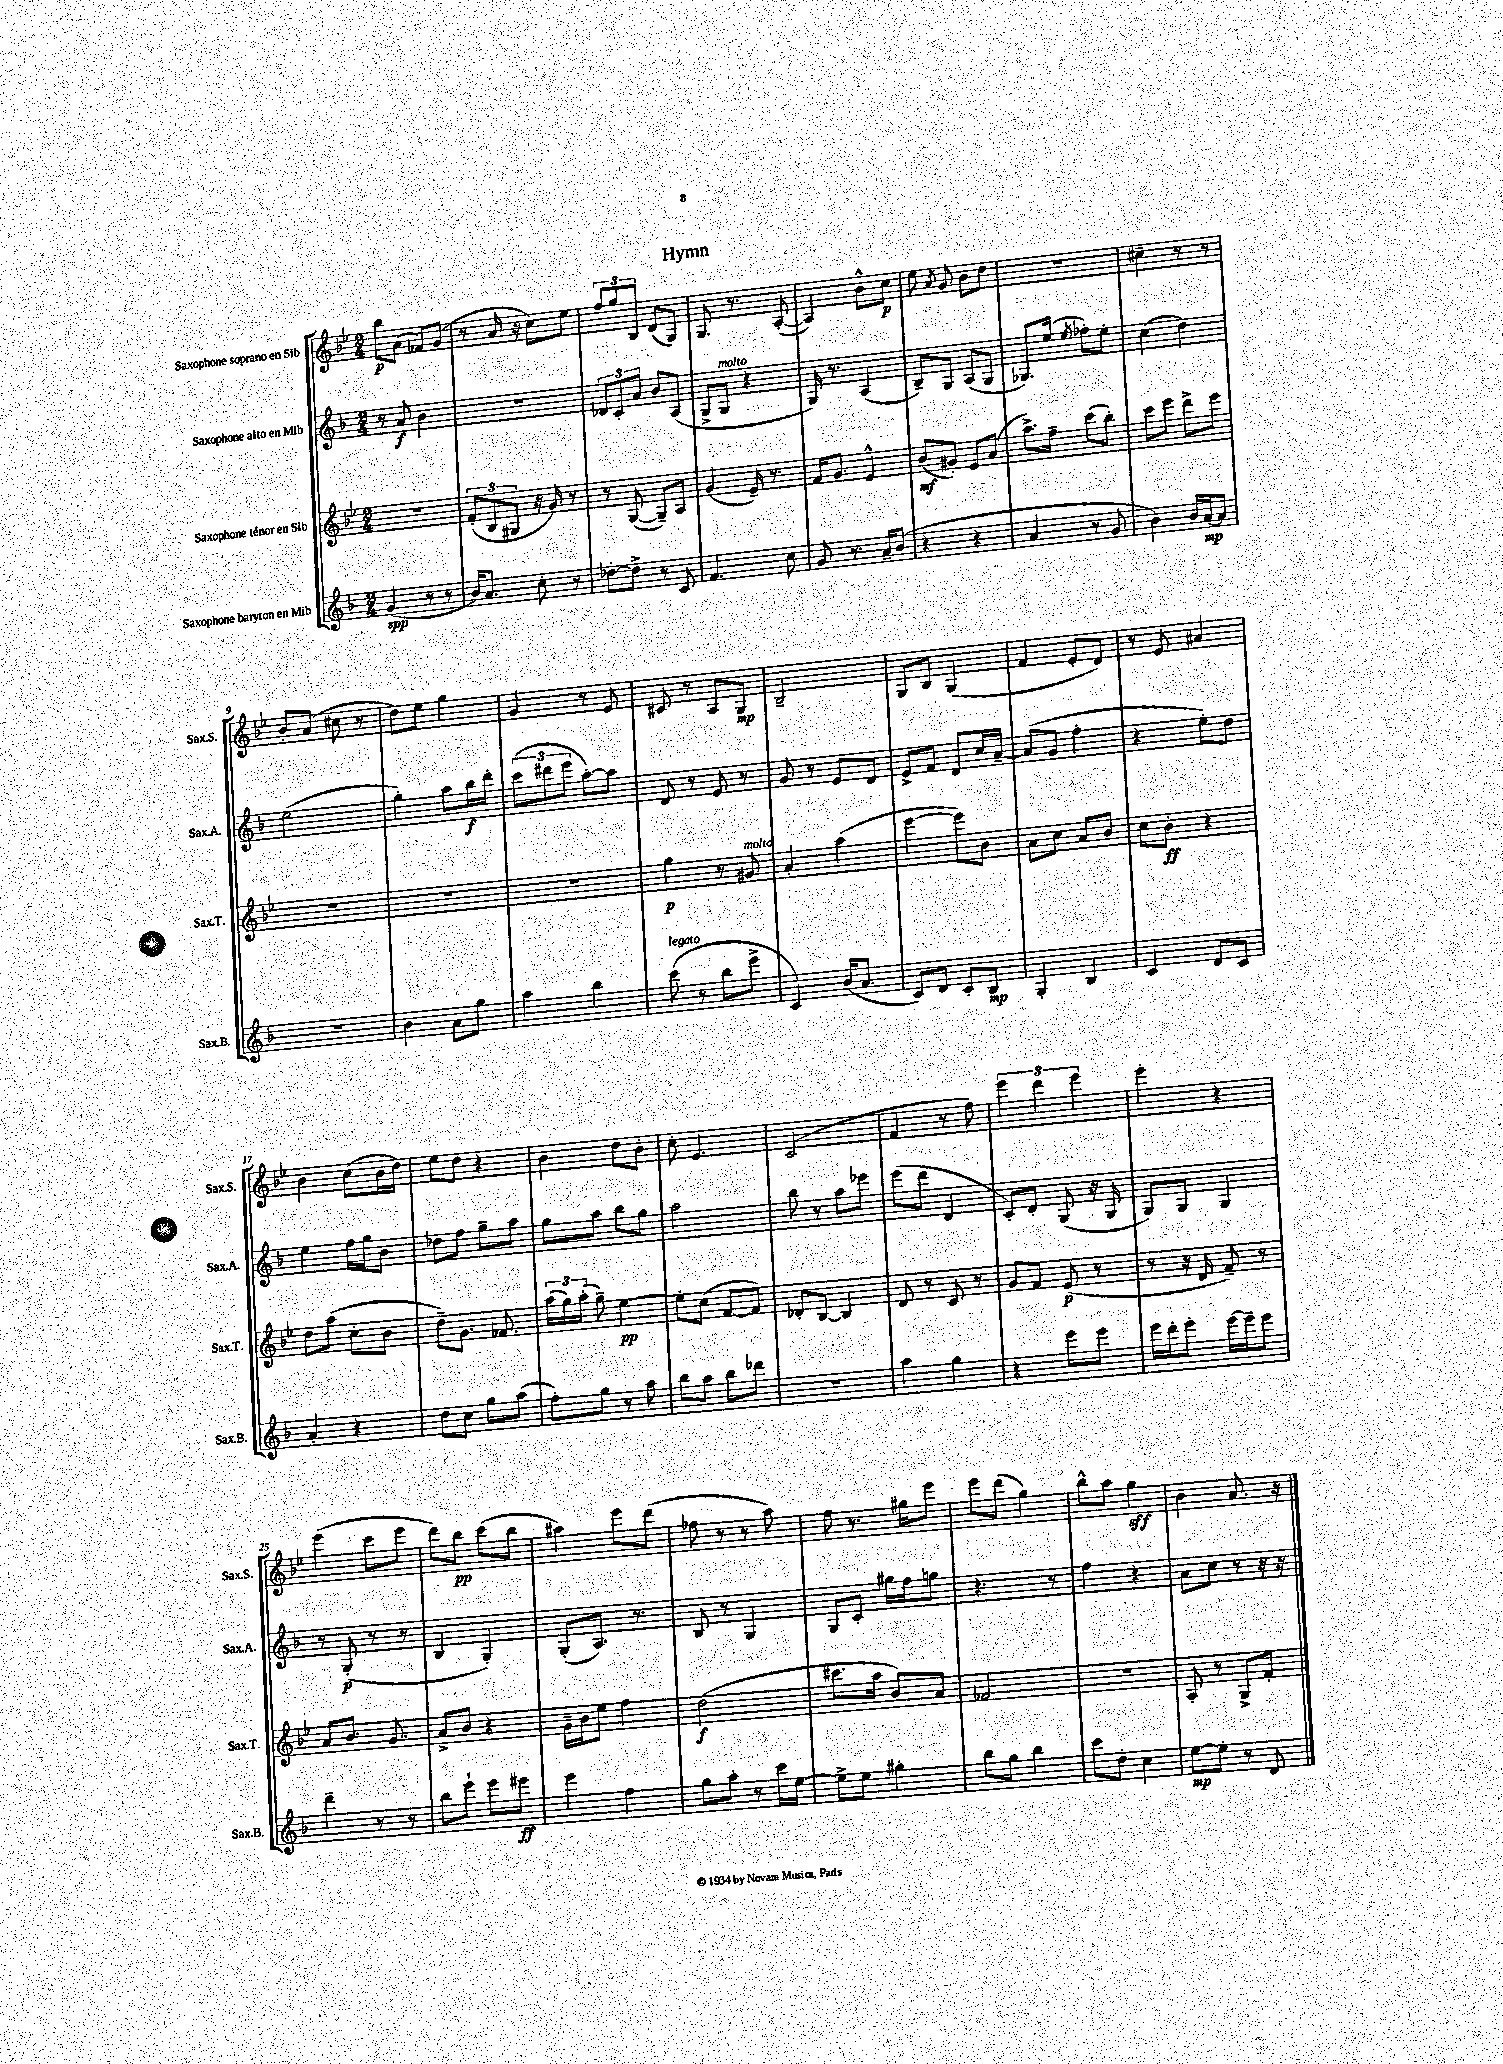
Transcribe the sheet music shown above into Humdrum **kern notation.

**kern	**dynam	**kern	**dynam	**kern	**dynam	**kern	**dynam
*part4	*part4	*part3	*part3	*part2	*part2	*part1	*part1
*staff4	*staff4	*staff3	*staff3	*staff2	*staff2	*staff1	*staff1
*I"Saxophone baryton en Mib	*	*I"Saxophone ténor en Sib	*	*I"Saxophone alto en Mib	*	*I"Saxophone soprano en Sib	*
*I'Sax.B.	*	*I'Sax.T.	*	*I'Sax.A.	*	*I'Sax.S.	*
*clefG2	*	*clefG2	*	*clefG2	*	*clefG2	*
*k[b-]	*	*k[b-e-]	*	*k[b-]	*	*k[b-e-]	*
*M2/4	*	*M2/4	*	*M2/4	*	*M2/4	*
=1	=1	=1	=1	=1	=1	=1	=1
(4g/	spp	2r	.	8r	.	8bb-\L	p
.	.	.	.	8a/	f	(8a\J	.
8r	.	.	.	4b-\	.	8f-X/L)	.
8r	.	.	.	.	.	(8g/J	.
=2	=2	=2	=2	=2	=2	=2	=2
16b-/KL)	.	(12f'/L	.	2r	.	8r	.
8.a/J	.	.	.	.	.	.	.
.	.	12B-/	.	.	.	.	.
.	.	.	.	.	.	16a/	.
.	.	12G#X/J	.	.	.	.	.
.	.	.	.	.	.	16r	.
8cc'\	.	16r	.	.	.	8cc\L)	.
.	.	16g/)	.	.	.	.	.
8r	.	8r	.	.	.	8ee-\J	.
=3	=3	=3	=3	=3	=3	=3	=3
[8dd-X'\L	.	8r	.	12d-X/L	.	12ff/L	.
.	.	.	.	12c'/	.	12gg/	.
8dd-^\J]	.	([8G/	.	.	.	.	.
.	.	.	.	12a/J	.	12B-/J	.
8r	.	8G~/L])	.	8b-/L	.	(8d/L	.
8c/	.	8A/J	.	(8A/J	.	8G/J)	.
=4	=4	=4	=4	=4	=4	=4	=4
4.f/	.	(4g/	.	8G^/L	.	8.G/	.
!	!	!	!	!LO:TX:a:i:t=molto	!	!	!
.	.	.	.	8G/J	.	.	.
.	.	.	.	.	.	8.r	.
.	.	16e-~/)	.	4r	.	.	.
.	.	8.r	.	.	.	.	.
8cc\	.	.	.	.	.	([8A'/	.
=5	=5	=5	=5	=5	=5	=5	=5
8g/	.	16f/KL	.	16G/)	.	4A/])	.
.	.	8.g/J	.	8.r	.	.	.
8.r	.	.	.	.	.	.	.
.	.	4e-^^/	.	(4A/	.	8b-^^\L	.
16a~/KL	.	.	.	.	.	.	.
(8b-/J	.	.	.	.	.	8cc\J	p
=6	=6	=6	=6	=6	=6	=6	=6
4r	.	(8b-/L	mf	8B-~/L)	.	8ee-\	.
.	.	.	.	.	.	8qa/	.
.	.	8g#X'/J)	.	8G/J	.	8g/	.
4r	.	8e-/L	.	(8A/L	.	8b-\L	.
.	.	(8a/J	.	8G/J	.	8dd\J	.
=7	=7	=7	=7	=7	=7	=7	=7
4a/	.	8.aa^\L)	.	8.G-X/L)	.	2r	.
.	.	16ff~\Jk	.	(16ee/Jk	.	.	.
.	.	.	.	8qee/	.	.	.
8r	.	(8ccc\L	.	8ff-X'\L)	.	.	.
8g/	.	8bb-'\J)	.	8ee'\J	.	.	.
=8	=8	=8	=8	=8	=8	=8	=8
4b-\)	.	8ccc\L	.	(4cc\	.	4cc#X~\	.
.	.	8eee-\J	.	.	.	.	.
16b-/LL	.	8ddd^\L	.	4dd\)	.	8r	.
[16a/J	mp	.	.	.	.	.	.
8a/J]	.	8eee-\J	.	.	.	8r	.
!!LO:LB:g=z
=9	=9	=9	=9	=9	=9	=9	=9
2r	.	2r	.	(2ee\	.	8b-'/L	.
.	.	.	.	.	.	(8a/J	.
.	.	.	.	.	.	8cc#X\	.
.	.	.	.	.	.	8r	.
=10	=10	=10	=10	=10	=10	=10	=10
4b-\	.	2r	.	4gg'\)	.	8dd\L)	.
.	.	.	.	.	.	8ee-\J	.
8a\L	.	.	.	8aa\L	.	4gg\	.
8gg\J	.	.	.	16bb-\L	f	.	.
.	.	.	.	16ddd'\JJ	.	.	.
=11	=11	=11	=11	=11	=11	=11	=11
4aa\	.	2r	.	(12ccc\L	.	4g/	.
.	.	.	.	12ddd#X\	.	.	.
.	.	.	.	12eee\J	.	.	.
4bb-\	.	.	.	[8aa'\L)	.	8r	.
.	.	.	.	8aa\J]	.	8e-/	.
=12	=12	=12	=12	=12	=12	=12	=12
!LO:TX:a:i:t=legato	!	!	!	!	!	!	!
(8ccc\	.	4gg\	p	8d/	.	8c#X/	.
8r	.	.	.	8r	.	8r	.
8bb-\L	.	8r	.	8e/	.	8A/L	.
!	!	!LO:TX:a:i:t=molto	!	!	!	!	!
8eee^\J	.	8g#X/	.	8r	.	8G/J	mp
=13	=13	=13	=13	=13	=13	=13	=13
4c/)	.	4a'/	.	8g/	.	2B-~/	.
.	.	.	.	8r	.	.	.
(16b-/KL	.	(4aa\	.	8e/L	.	.	.
8.a/J	.	.	.	.	.	.	.
.	.	.	.	8d/J	.	.	.
=14	=14	=14	=14	=14	=14	=14	=14
8c/L)	.	[4eee-\	.	8e^/L	.	8G/L	.
8d/J	.	.	.	8f/J	.	8B-/J	.
8c'/L	.	8eee-\L])	.	8d/L	.	(4G/	.
8B-/J	mp	8b-\J	.	16cc/L	.	.	.
.	.	.	.	[16a~/JJ	.	.	.
=15	=15	=15	=15	=15	=15	=15	=15
4G'/	.	8a\L	.	(8a/L]	.	4f/	.
.	.	8cc\J	.	8g/J	.	.	.
4B-/	.	8a/L	.	4ff'\	.	8e-'/L	.
.	.	8b-/J	.	.	.	8d/J)	.
=16	=16	=16	=16	=16	=16	=16	=16
4c/	.	8cc\L	.	4r	.	8r	.
.	.	8b-'\J	ff	.	.	8e-/	.
8d/L	.	4r	.	8ee'\L)	.	4a#X/	.
8c/J	.	.	.	8dd\J	.	.	.
!!LO:LB:g=z
=17	=17	=17	=17	=17	=17	=17	=17
4a'/	.	8dd\L	.	4ee\	.	4b-\	.
.	.	(8aa\J	.	.	.	.	.
4r	.	8cc'\L	.	16ff\LL	.	(8cc\L	.
.	.	.	.	16gg\J	.	.	.
.	.	8b-\J	.	8b-\J	.	16b-\L	.
.	.	.	.	.	.	16dd\JJ)	.
=18	=18	=18	=18	=18	=18	=18	=18
8dd\L	.	8dd~\L)	.	8dd-X\L	.	8ee-\L	.
8cc\J	.	8.g\J	.	8ff\J	.	8dd\J	.
8gg\L	.	.	.	8gg~\L	.	4r	.
.	.	8.f-X/	.	.	.	.	.
(8aa\J	.	.	.	8aa\J	.	.	.
=19	=19	=19	=19	=19	=19	=19	=19
8ff'\L)	.	(24aa\LL	.	8gg\L	.	4b-\	.
.	.	24gg\)	.	.	.	.	.
.	.	(24aa'\JJ	.	.	.	.	.
8gg\J	.	8gg~\)	.	8aa\J	.	.	.
8r	.	[4ee-\	pp	8bb-\L	.	8dd\L	.
8aa\	.	.	.	8gg\J	.	8b-'\J	.
=20	=20	=20	=20	=20	=20	=20	=20
8bb-\L	.	8ee-'\L]	.	2aa\	.	8cc'\	.
8aa\J	.	(8cc\J	.	.	.	4.e-/	.
8bb-\L	.	[8f/L	.	.	.	.	.
8ddd-X\J	.	8f/J])	.	.	.	.	.
=21	=21	=21	=21	=21	=21	=21	=21
2r	.	8d-X'/L	.	8bb-\	.	(2c/	.
.	.	[8B-/J	.	8r	.	.	.
.	.	4B-/]	.	8aa\L	.	.	.
.	.	.	.	8eee-X\J	.	.	.
=22	=22	=22	=22	=22	=22	=22	=22
4aa\	.	8d/	.	(8eee\L	.	4f/	.
.	.	8r	.	8ddd\J	.	.	.
4gg\	.	8c/	.	4d/	.	8r	.
.	.	8r	.	.	.	8ff\)	.
=23	=23	=23	=23	=23	=23	=23	=23
4r	.	8g/L	.	8c'/L)	.	6eee-\	.
.	.	8f/J	.	8d'/J	.	.	.
.	.	.	.	.	.	6ddd\	.
8eee\L	.	(8e-/	p	(8G/	.	.	.
.	.	.	.	.	.	6eee-\	.
8eee\J	.	8r	.	16r	.	.	.
.	.	.	.	16G/	.	.	.
=24	=24	=24	=24	=24	=24	=24	=24
16eee\LL	.	8r	.	8G/L)	.	4eee-'\	.
16ddd'\J	.	.	.	.	.	.	.
8eee'\J	.	16r	.	8G/J	.	.	.
.	.	16d/	.	.	.	.	.
[16eee\LL	.	8f~/)	.	4G/	.	4r	.
16eee~\J]	.	.	.	.	.	.	.
8eee\J	.	8r	.	.	.	.	.
!!LO:LB:g=z
=25	=25	=25	=25	=25	=25	=25	=25
4ddd~\	.	8a/L	.	8r	.	(4eee-\	.
.	.	8.b-/J	.	(8G'/	p	.	.
8r	.	.	.	8r	.	8ccc\L	.
.	.	8.g/	.	.	.	.	.
8r	.	.	.	8r	.	8eee-\J	.
=26	=26	=26	=26	=26	=26	=26	=26
8bb-\L	.	8a^/L	.	4B-/	.	8ddd\L)	.
8eee`\J	.	8b-/J	.	.	.	8bb-\J	pp
8eee\L	.	4r	.	4G'/)	.	(8ccc\L	.
8eee#X\J	ff	.	.	.	.	8bb-\J	.
=27	=27	=27	=27	=27	=27	=27	=27
4eee\	.	16g~\LL	.	(8G'/L	.	4aa#X\)	.
.	.	16b-\J	.	.	.	.	.
.	.	8ee-\J	.	8.A/J)	.	.	.
4ff\	.	4ff\	.	.	.	8eee-\L	.
.	.	.	.	8.r	.	.	.
.	.	.	.	.	.	(8ddd\J	.
=28	=28	=28	=28	=28	=28	=28	=28
8gg\L	.	(2dd\	f	8B-/	.	8ff-X\	.
8aa'\J	.	.	.	8r	.	8r	.
8r	.	.	.	4G/	.	8r	.
16ccc\LL	.	.	.	.	.	8aa\)	.
[16ee\JJ	.	.	.	.	.	.	.
=29	=29	=29	=29	=29	=29	=29	=29
8ee^\L]	.	8.ccc#X\L	.	8G/L	.	8ff\	.
8ee\J	.	.	.	8c'/J	.	8.r	.
.	.	16aa\Jk	.	.	.	.	.
4gg#X'\	.	8b-/L)	.	16gg#X\LL	.	.	.
.	.	.	.	16ff\J	.	16gg#X\KL	.
.	.	8a/J	.	8ggn\J	.	8eee-\J	.
=30	=30	=30	=30	=30	=30	=30	=30
8bb-\L	.	2f-X/	.	4.r	.	8eee-\L	.
8gg\J	.	.	.	.	.	(8ddd\J	.
4bb-\	.	.	.	.	.	4gg\)	.
.	.	.	.	8r	.	.	.
=31	=31	=31	=31	=31	=31	=31	=31
8ccc\L	.	2r	.	4ff\	.	8bb-^^\L	.
8dd'\J	.	.	.	.	.	8aa\J	.
4cc\	.	.	.	4r	.	4gg\	sff
=32	=32	=32	=32	=32	=32	=32	=32
[8ee\L	mp	8A'/	.	8a\L	.	4b-\	.
8ee'\J]	.	8r	.	8cc\J	.	.	.
8r	.	8G^/L	.	8r	.	8.a/	.
8d/	.	8f'/J	.	16r	.	.	.
.	.	.	.	16r	.	16r	.
==	==	==	==	==	==	==	==
*-	*-	*-	*-	*-	*-	*-	*-
